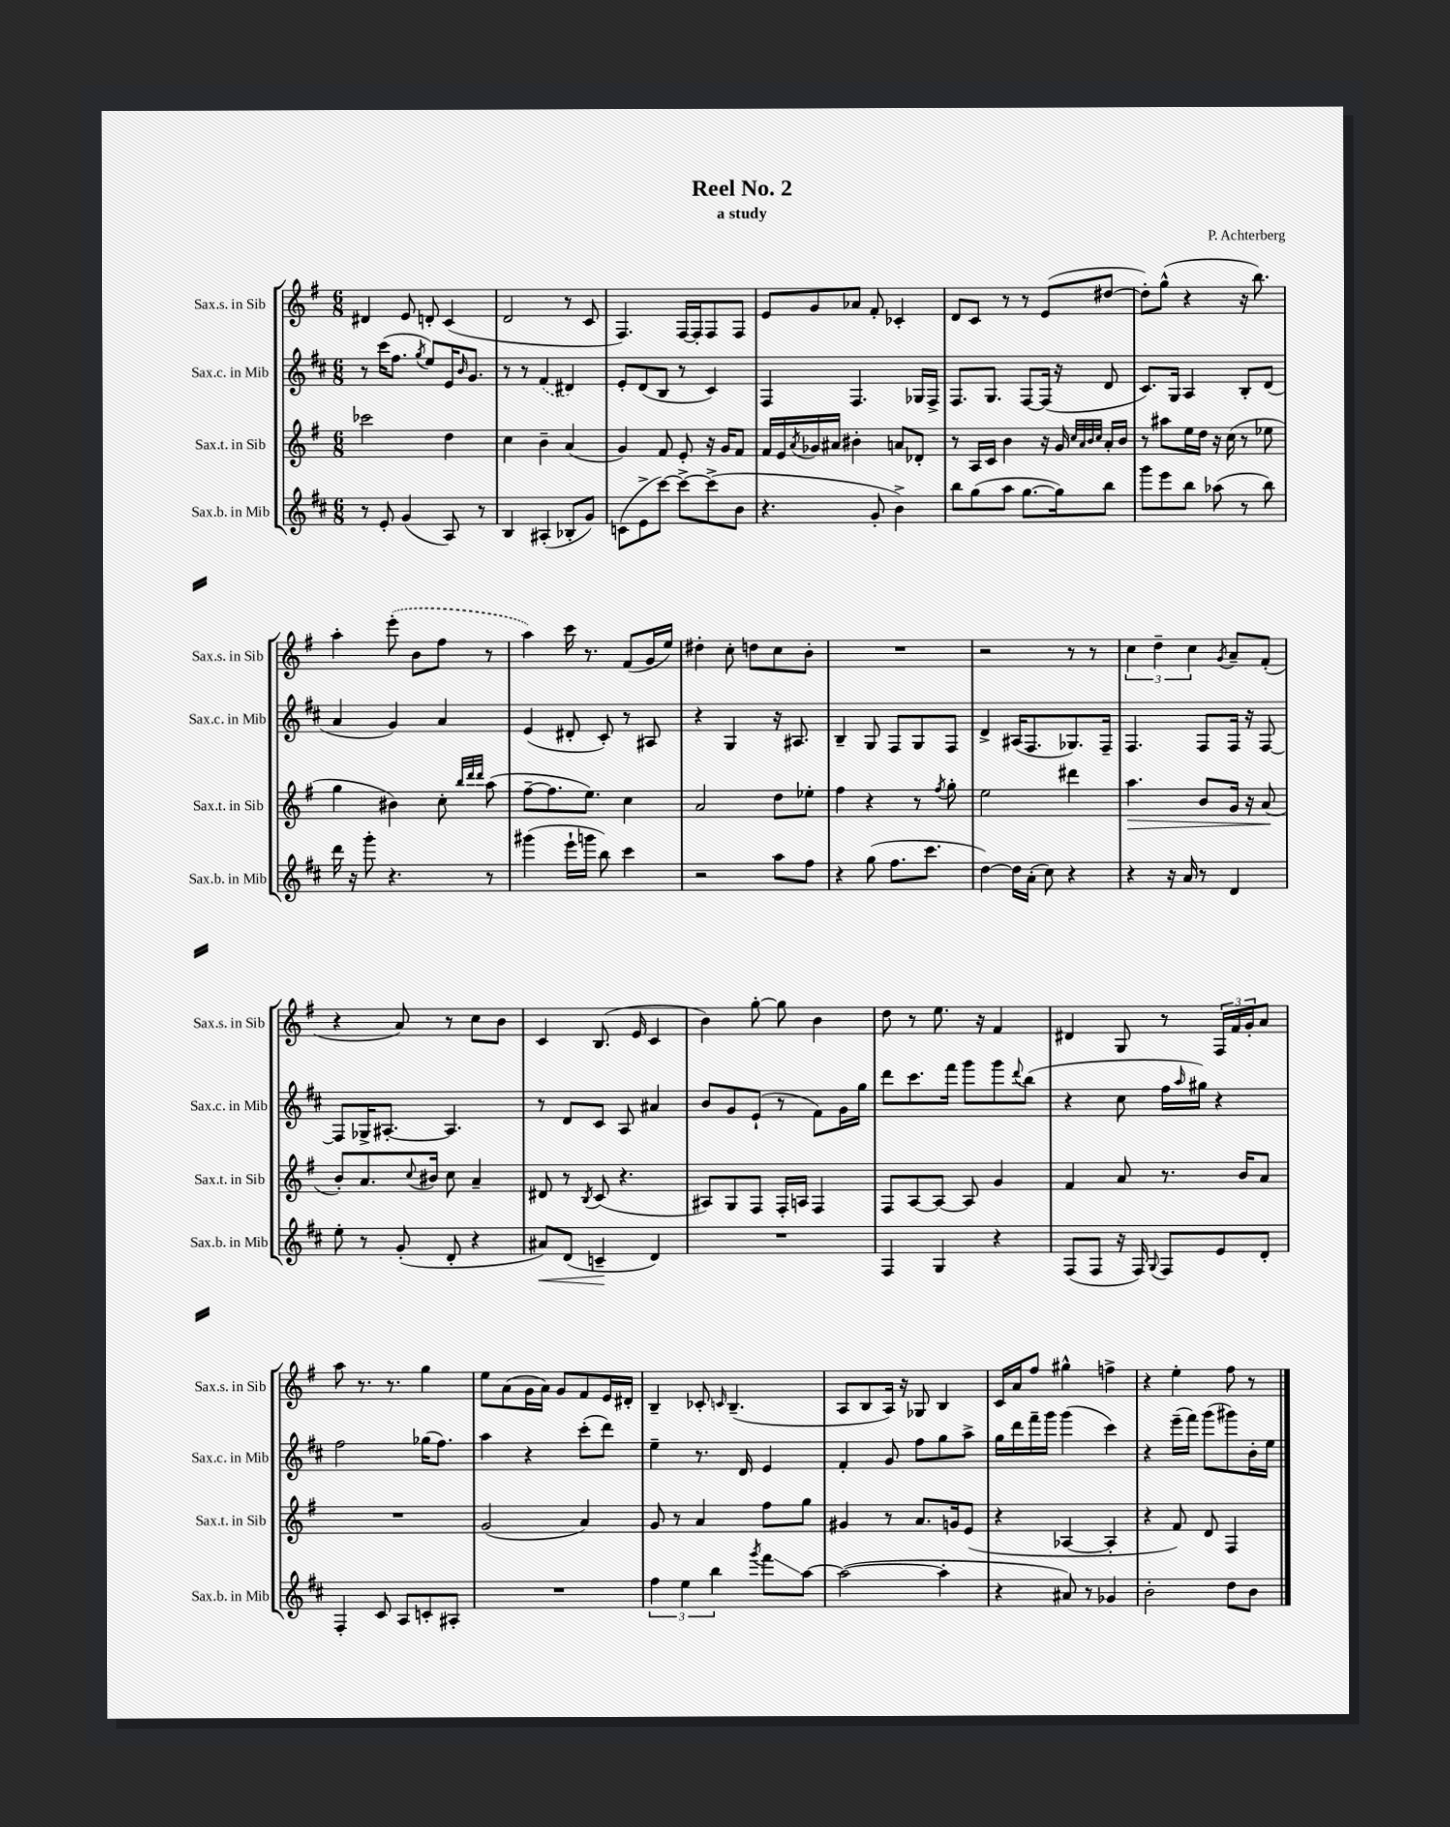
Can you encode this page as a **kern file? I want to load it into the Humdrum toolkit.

**kern	**kern	**kern	**kern
*staff4	*staff3	*staff2	*staff1
*clefG2	*clefG2	*clefG2	*clefG2
*k[f#c#]	*k[f#]	*k[f#c#]	*k[f#]
*M6/8	*M6/8	*M6/8	*M6/8
8r	2ccc-	8r	4d#
8e'	.	(16ccc#	.
.	.	8.ff#	.
(4g	.	.	8e
.	.	8qgg	.
.	.	8ee)	8d'
8A)	4dd	16e	(4c
.	.	16qqb	.
.	.	8.g	.
8r	.	.	.
=	=	=	=
4B	4cc	8r	2d
.	.	8r	.
(4A#'	4b~	(4f#	.
8B-'	(4a	4d#)	8r
8g)	.	.	8c
=	=	=	=
(8c	4g)	8e'	4.F#)
8e^	.	(8d	.
[8ccc#)	8f#	8B	.
8ccc#^_	8e'	8r	[16F#
.	.	.	16F#']
(8ccc#^]	16r	4c#)	8F#
.	16g	.	.
8b	8f#	.	8F#
=	=	=	=
4.r	16f#	4F#	8e
.	16e	.	.
.	8qa	.	.
.	16g-	.	8g
.	16a#	.	.
.	4b#'	4.F#	8a-
8g'	.	.	8f#'
4b^)	8a	.	4c-'
.	8d-'	16G-	.
.	.	16F#^	.
=	=	=	=
8bb	8r	8.F#	8d
(8gg	16A	.	8c
.	16c	8.G	.
8aa	4b	.	8r
[8.gg	.	[8F#	8r
.	16r	(16F#]	(8e
16gg])	16g	16r	.
.	32qqcc	.	.
.	32qqa	.	.
.	32qqb	.	.
.	32qqcc	.	.
8bb	16a'	8d	[8dd#
.	16b	.	.
=	=	=	=
8ggg	8r	8.c#)	8dd#'])
8eee	8aa#	.	(8gg^^
.	.	16G	.
8bb	16ee	4A	4r
.	16dd	.	.
(8aa-	16r	.	.
.	(16cc	.	.
8r	8r	8B'	16r
.	.	.	8.bb)
8bb)	8ee-	(8d	.
=	=	=	=
16ddd	4gg	4a	4aa'
16r	.	.	.
8ggg'	.	.	.
4.r	4b#)	4g)	(8eee'
.	.	.	8b
.	8cc'	4a	8ff#
.	32qqbb	.	.
.	32qqddd	.	.
.	32qqddd	.	.
8r	(8aa	.	8r
=	=	=	=
(4ggg#	[8ff#~	(4e	4aa)
.	8.ff#]	.	.
16eee`	.	8d#'	16ccc
16ggg	8.ee)	.	8.r
8bb)	.	8c#')	.
4ccc#	4cc	8r	(8f#
.	.	8A#	16g
.	.	.	16ee)
=	=	=	=
2r	2a	4r	4dd#'
.	.	4G	8cc'
.	.	.	8dd
8aa	8dd	16r	8cc
.	.	8.A#	.
8ff#	8ee-'	.	8b'
=	=	=	=
4r	4ff#	4B~	2.r
(8gg	4r	8G	.
8.ff#	.	8F#	.
.	8r	8G	.
8.ccc#	.	.	.
.	8qff#	.	.
.	8gg'	8F#	.
=	=	=	=
[4dd)	2ee	4d^	2r
16dd]	.	(16A#	.
(16a'	.	8.F#	.
8cc#)	.	.	.
4r	4ddd#	8.G-)	8r
.	.	.	8r
.	.	16F#~	.
=	=	=	=
4r	4.aa	4.F#	6cc
.	.	.	6dd~
16r	.	.	.
16a	.	.	.
.	.	.	6cc
8r	8b	8F#	.
.	.	.	8qg
4d	16g	16F#	8a~
.	16r	16r	.
.	(8a	[8F#	(8f#'
=	=	=	=
8ee'	8b')	8F#]	4r
8r	8.a	16G-^	.
.	.	[8.A#'	.
(8g'	.	.	8a)
.	8qqcc	.	.
.	16b#	.	.
8d'	8cc	4.A#]	8r
4r	4a~	.	8cc
.	.	.	8b
=	=	=	=
8a#)	8d#	8r	4c
(8d	8r	8d	.
.	8qB	.	.
4c~	(8c	8c#	(8.B
.	4.r	8A	.
.	.	.	16e
4d)	.	4a#	4c
=	=	=	=
2.r	8A#)	8b	4b)
.	8G	8g	.
.	8F#	(8e`	[8gg'
.	16F#'	8r	8gg]
.	16A	.	.
.	4F#	8f#)	4b
.	.	16g	.
.	.	16gg	.
=	=	=	=
4F#	8F#	8ddd	8dd
.	[8A	8.ccc#	8r
4G	8A_	.	8.ee
.	.	16fff#	.
.	8A]	8ggg	.
.	.	.	16r
4r	4g	8ggg	4f#
.	.	8qqddd	.
.	.	(8bb	.
=	=	=	=
(8F#	4f#	4r	4d#
8F#	.	.	.
16r	8a	8cc#	8G
16F#)	.	.	.
8qqG	.	.	.
8F#	8.r	16ff#	8r
.	.	16qqaa	.
.	.	16gg#)	.
8e	.	4r	24F#
.	.	.	24f#
.	16b	.	.
.	.	.	24g'
8d'	8a	.	8a
=	=	=	=
4F#'	2.r	2ff#	8aa
.	.	.	8.r
8c#	.	.	.
.	.	.	8.r
8A	.	.	.
8c'	.	(16gg-	4gg
.	.	8.ff#)	.
8A#'	.	.	.
=	=	=	=
2.r	(2g	4aa	8ee
.	.	.	(8a
.	.	4r	16g
.	.	.	16a)
.	.	.	8g
.	4a)	(8ccc#'	8f#
.	.	8ddd)	16e
.	.	.	16d#'
=	=	=	=
6ff#	8g	4ee~	4B~
.	8r	.	.
6ee	.	.	.
.	4a	8.r	8c-'
6bb	.	.	.
.	.	.	16qqc
.	.	.	(4.B~
.	.	16d	.
8qggg	.	.	.
8fff#	8ff#	4e	.
[8aa	8gg	.	.
=	=	=	=
(2aa_	4g#	4f#'	8A
.	.	.	8B
.	8r	8g	16A)
.	.	.	16r
.	8.a	8ff#	8G-
4aa']	.	8gg	4B
.	16g	.	.
.	(8e	8aa^	.
=	=	=	=
4r	4r	16gg	16c
.	.	16ddd	16a
.	.	16fff#~	8ff#
.	.	16ggg	.
8a#)	[4A-	(4ggg	4gg#^^
8r	.	.	.
4g-	4A-']	4ccc#)	4ff^
=	=	=	=
2b'	4r	4r	4r
.	8f#)	(16eee~	4ee'
.	.	16fff#)	.
.	8d	(8ggg	.
8dd	4F#	8ggg#)	8ff#
8b	.	16b'	8r
.	.	16ee	.
==	==	==	==
*-	*-	*-	*-
